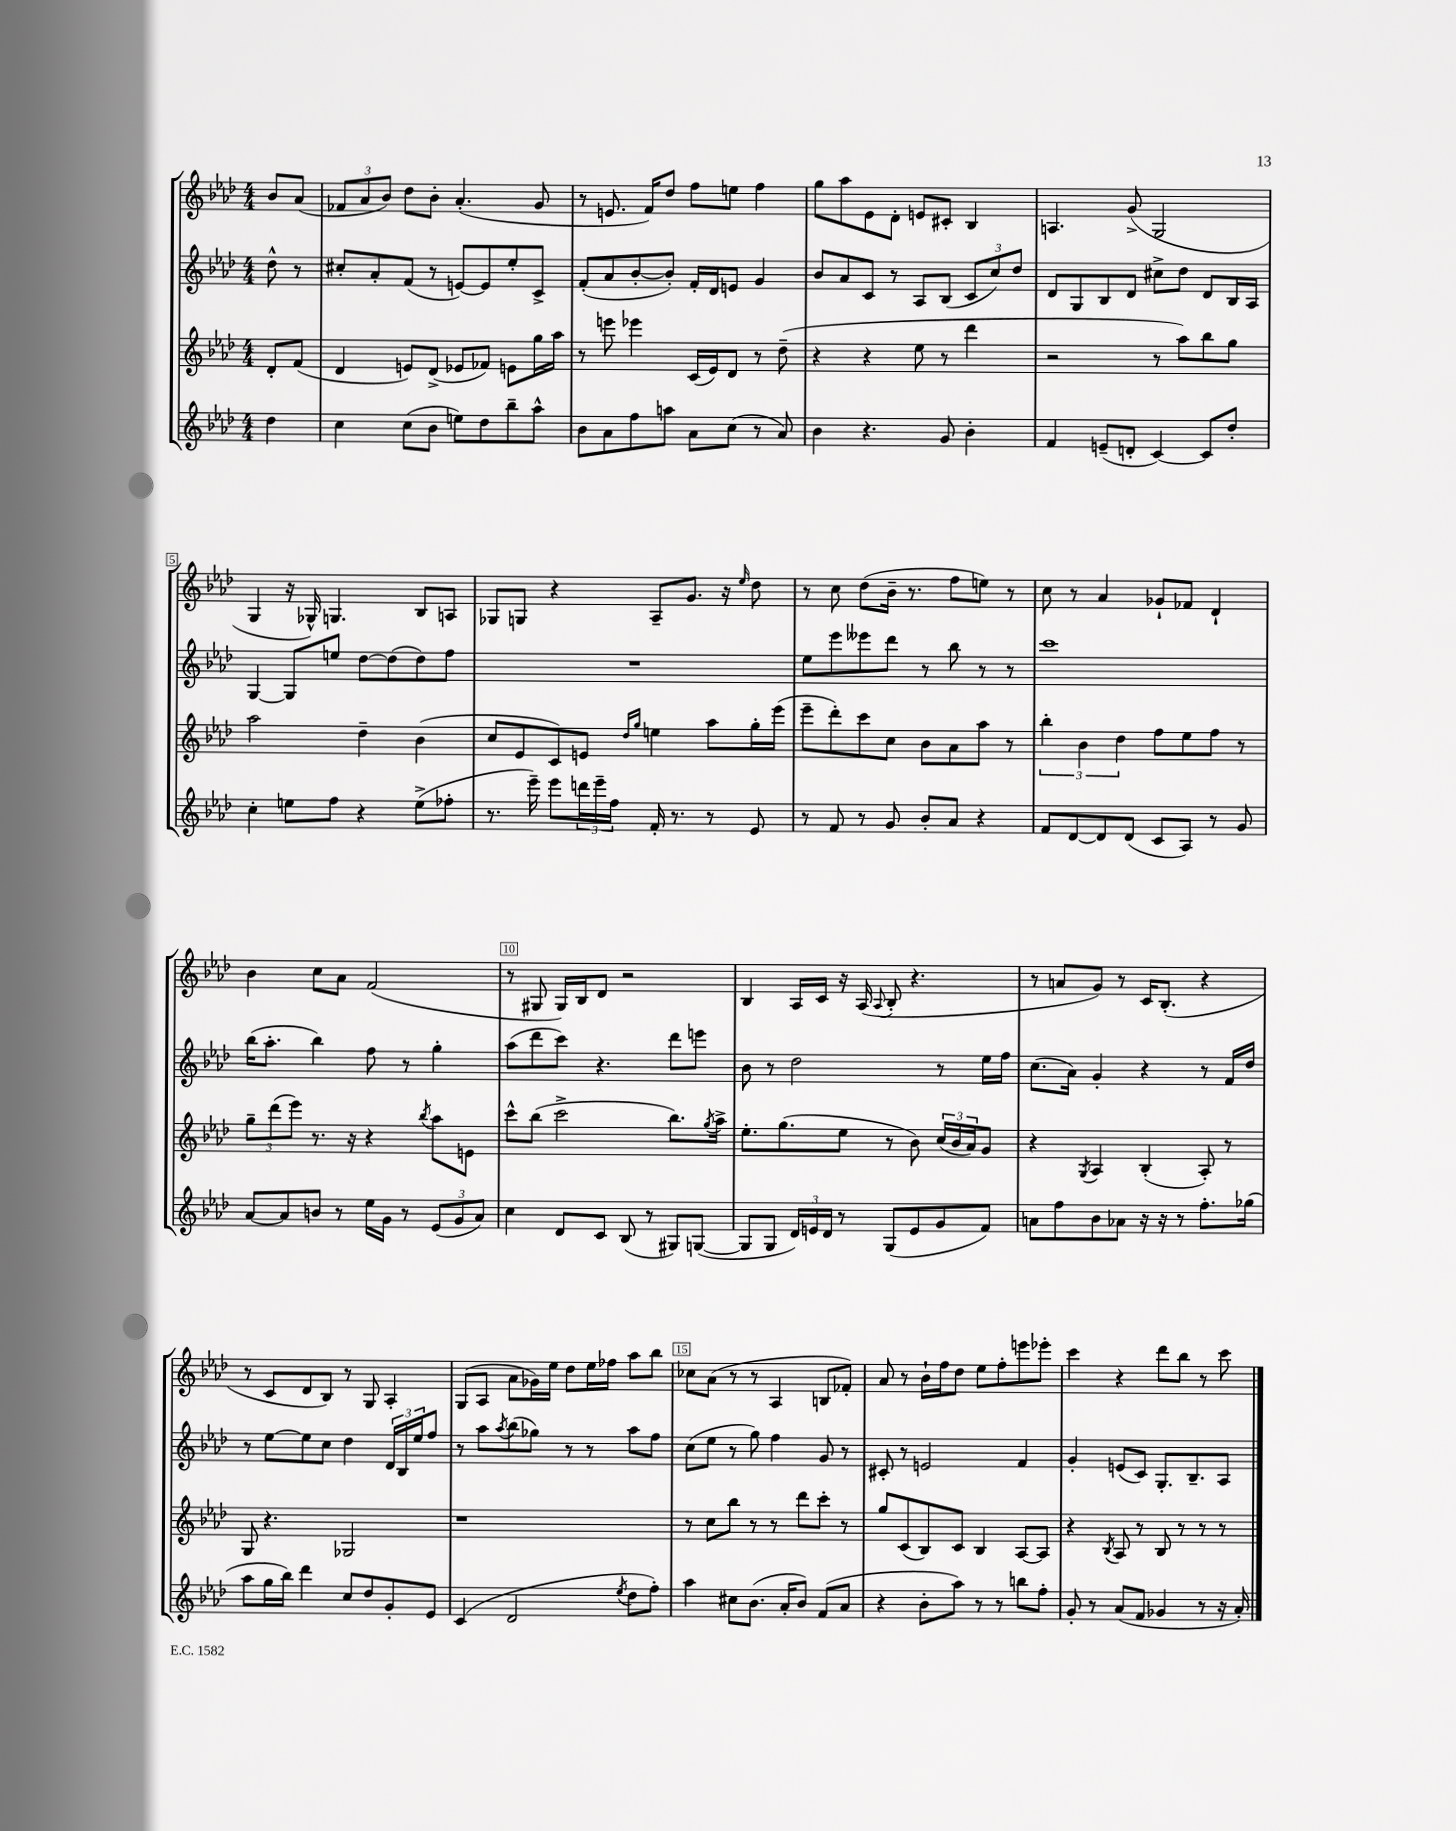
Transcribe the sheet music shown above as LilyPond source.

<<
\new StaffGroup <<
\new Staff = "s0" {
    \clef treble \key aes \major \numericTimeSignature \time 4/4 \partial 4
    bes'8 aes'8( |
    \tuplet 3/2 { fes'8 aes'8 bes'8) } des''8 bes'8-. aes'4.-.( g'8 |
    r8 e'8. f'16) des''8 f''8 e''8 f''4 |
    g''8 aes''8 ees'8 des'8-. e'8 cis'8-. bes4 |
    a4. g'8->( g2 |
    g4 r16 ges16-^) g4. bes8 a8 |
    ges8 g8 r4 aes8-- g'8. r16 \grace { ees''16 } des''8 |
    r8 c''8 des''8( bes'16-- r8. f''8 e''8) r8 |
    c''8 r8 aes'4 ges'8-! fes'8 des'4-! |
    bes'4 c''8 aes'8 f'2( |
    r8 gis8 gis16) bes16 des'8 r2 |
    bes4 aes16 c'16 r16 aes16( \appoggiatura { aes8 } bes8-. r4. |
    r8 a'8 g'8) r8 c'16 bes8.-.( r4 |
    r8 c'8 des'8 bes8) r8 g8 aes4-. |
    g8( aes8 aes'8 ges'16) ees''16 des''8 ees''16 fes''16 aes''8 bes''8 |
    ces''8 aes'8( r8 r8 aes4 b8 fes'8-.) |
    aes'8 r8 bes'16-! f''16 des''8 ees''8 f''8-. e'''8 ees'''8-. |
    c'''4 r4 des'''8 bes''8 r8 c'''8 \bar "|." |
}
\new Staff = "s1" {
    \clef treble \key aes \major \numericTimeSignature \time 4/4 \partial 4
    des''8-^ r8 |
    cis''8-. aes'8-. f'8( r8 e'8~) e'8 ees''8-. c'8-> |
    f'8-.( aes'8 bes'8~-. bes'8-.) f'16-. des'16 e'8 g'4 |
    bes'8 aes'8 c'8 r8 aes8 bes8( \tuplet 3/2 { c'8 c''8) des''8 } |
    des'8 g8 bes8 des'8 cis''8-> des''8 des'8 bes16 aes16 |
    g4~ g8 e''8 des''8~ des''8( des''8) f''8 |
    R1 |
    ees''8 ees'''8 eeses'''8 des'''8 r8 bes''8 r8 r8 |
    c'''1 |
    bes''16( aes''8.-. bes''4) f''8 r8 g''4-. |
    aes''8( des'''8 c'''8) r4. des'''8 e'''8 |
    bes'8 r8 des''2 r8 ees''16 f''16 |
    c''8.( aes'16) g'4-. r4 r8 f'16 des''16 |
    r8 ees''8~ ees''8 c''8 des''4 \tuplet 3/2 { des'16 bes16 ees''16 } f''8 |
    r8 aes''8 \acciaccatura { aes''8 } bes''8( ges''8) r8 r8 aes''8 f''8 |
    c''8( ees''8 r8 g''8) f''4 g'8 r8 |
    cis'8-. r8 e'2 f'4 |
    g'4-. e'8( c'8) g8.-. bes8.-- aes8 \bar "|." |
}
\new Staff = "s2" {
    \clef treble \key aes \major \numericTimeSignature \time 4/4 \partial 4
    des'8-. f'8( |
    des'4 e'8) des'8->( ees'8 fes'8) e'8 g''16 aes''16 |
    r8 e'''8 ees'''4 c'16( ees'16) des'8 r8 des''8--( |
    r4 r4 ees''8 r8 des'''4 |
    r2 r8 aes''8) bes''8 g''8 |
    aes''2 des''4-- bes'4( |
    c''8 ees'8 c'8) e'8 \grace { des''16 g''16 } e''4 aes''8 g''16-. ees'''16( |
    ees'''8-- des'''8-.) c'''8 c''8 bes'8 aes'8 aes''8 r8 |
    \tuplet 3/2 { bes''4-. bes'4 des''4 } f''8 ees''8 f''8 r8 |
    \tuplet 3/2 { g''8-- des'''8( ees'''8) } r8. r16 r4 \acciaccatura { bes''8 } aes''8 e'8 |
    c'''8-^ bes''8( c'''2-> bes''8.) \acciaccatura { g''8 } aes''16-> |
    ees''8.-. g''8.( ees''8 r8 bes'8) \tuplet 3/2 { c''16( bes'16 aes'16) } g'8 |
    r4 \acciaccatura { g8 } aes4 bes4-.( aes8-.) r8 |
    g8 r4. ges2 |
    r1 |
    r8 c''8 bes''8 r8 r8 des'''8 c'''8-. r8 |
    g''8 c'8( bes8) c'8 bes4 aes8~ aes8 |
    r4 \acciaccatura { bes8 } aes8 r8 bes8 r8 r8 r8 \bar "|." |
}
\new Staff = "s3" {
    \clef treble \key aes \major \numericTimeSignature \time 4/4 \partial 4
    des''4 |
    c''4 c''8( bes'8 e''8) des''8 bes''8-- aes''8-^ |
    bes'8 aes'8 f''8 a''8 aes'8 c''8( r8 aes'8) |
    bes'4 r4. g'8 bes'4-. |
    f'4 e'8--( d'8-. c'4~) c'8 des''8-. |
    c''4-. e''8 f''8 r4 e''8->( fes''8-. |
    r8. ees'''16--) ees'''8 \tuplet 3/2 { d'''16 ees'''16-- f''16 } f'16-. r8. r8 ees'8 |
    r8 f'8 r8 g'8 bes'8-. aes'8 r4 |
    f'8 des'8~ des'8 des'8( c'8 aes8) r8 g'8 |
    aes'8~ aes'8 b'8 r8 ees''16 g'16 r8 \tuplet 3/2 { ees'8( g'8 aes'8) } |
    c''4 des'8 c'8 bes8( r8 gis8) g8~( |
    g8 g8 \tuplet 3/2 { des'16) e'16 des'16 } r8 g8( e'8 g'8 f'8) |
    a'8 f''8 bes'8 aes'8 r16 r16 r8 f''8.-. ges''16( |
    aes''8 g''16 bes''16) des'''4 c''8 des''8 g'8-. ees'8 |
    c'4( des'2 \acciaccatura { ees''8 } des''8 f''8-.) |
    aes''4 cis''8 bes'8.( aes'16-. bes'8) f'8( aes'8 |
    r4 bes'8-. aes''8) r8 r8 b''8 f''8-. |
    g'8-. r8 aes'8( f'8 ges'4 r8 r16 aes'16-.) \bar "|." |
}
>>
>>
\layout { \context { \Score \override BarNumber.break-visibility = ##(#f #t #t) barNumberVisibility = #(every-nth-bar-number-visible 5) \override BarNumber.stencil = #(make-stencil-boxer 0.1 0.3 ly:text-interface::print) } }
